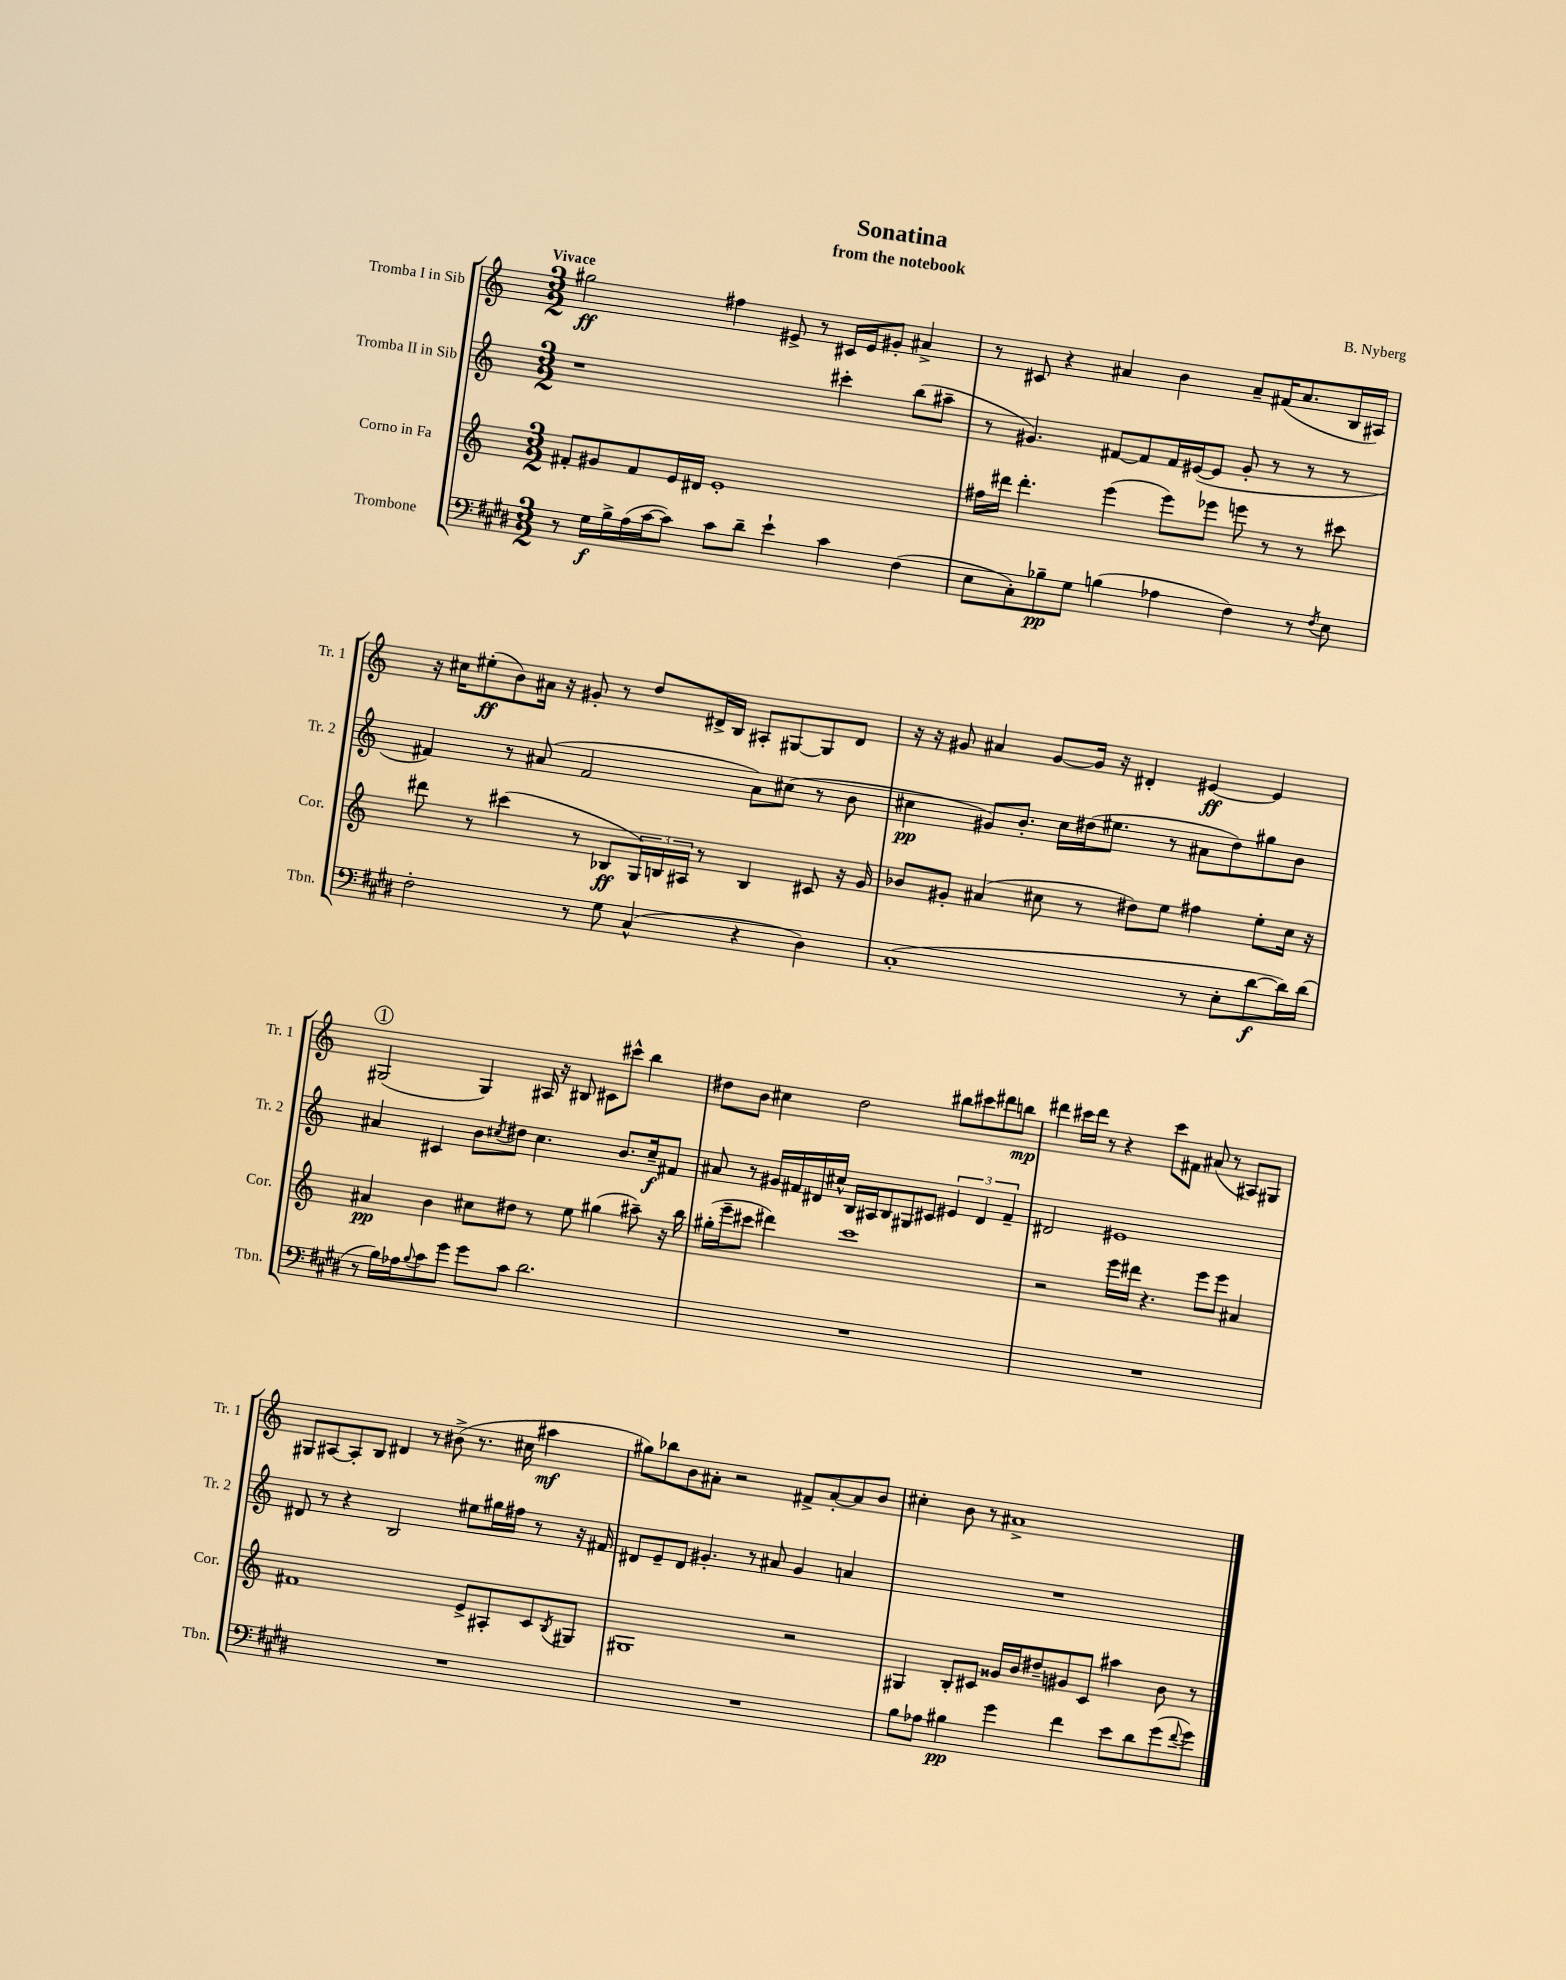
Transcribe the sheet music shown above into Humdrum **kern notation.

**kern	**kern	**kern	**kern
*staff4	*staff3	*staff2	*staff1
*clefF4	*clefG2	*clefG2	*clefG2
*k[f#c#g#d#]	*k[]	*k[]	*k[]
*M3/2	*M3/2	*M3/2	*M3/2
8r	8f#'/L	1r	2gg#\
16G#\LL	8g#/	.	.
16B^\	.	.	.
(16A\	8f#/	.	.
[16c#\J	.	.	.
8c#\]J)	16e/L	.	.
.	16d#/JJ	.	.
8c#\L	1e'	.	4ff#\
8d#~\J	.	.	.
4e`\	.	.	8e#^/
.	.	.	8r
4c#\	.	4ccc#'\	16c#/LL
.	.	.	16e#/J
.	.	.	8g#'/J
(4F#\	.	(8bb\L	4a#^/
.	.	8aa#~\J	.
=	=	=	=
8E\L	16ff#\LL	8r	8r
.	16ddd#\JJ	.	.
8C#'\)	4.ddd#'\	4.g#/)	8c#/
8B-~\	.	.	4r
8G#\J	.	.	.
(4B\	(4eee\	[8f#/L	4a#/
.	.	8f#/]	.
4A-\	8eee\L)	16f#/L	4b\
.	.	([16e#/J	.
.	8eee-\J	8e#/]J	.
4F#\)	8eee\	8g#'/	8a#~/L
.	8r	8r	(16f#/K
.	.	.	8.a#/
8r	8r	8r	.
8qF#/	.	.	.
8E\	8ccc#\	8r	16B/L
.	.	.	16A#/JJ)
=	=	=	=
2F#'\	8ddd#\	4f#/)	16r
.	.	.	16cc#\LK
.	8r	.	(8ee#'\
.	(4ccc#\	8r	8b\)
.	.	(8a#/	16a#\Jk
.	.	.	16r
8r	8r	2f#/	8g#'/
8G#\	8B-/L	.	8r
(4C#^^/	24G/L)	.	8dd/L
.	24B/	.	.
.	24A#/JJ	.	.
.	8r	.	16d#^/L
.	.	.	16B/JJ
4r	4B/	8a#\L)	8A#'/L
.	.	(8cc#\J	[8G#/
4D#\)	8c#/	8r	8G#/]
.	16r	8b\	8d#/J
.	16g/	.	.
=	=	=	=
(1C#'	8b-/L	4cc#\	16r
.	.	.	16r
.	8g#'/J	.	8g#/
.	(4a#/	8g#/L)	4a#/
.	.	8.b'/J	.
.	8cc#\	.	[8g#/L
.	.	16cc#\LL	.
.	8r	(16dd#\J	16g#/]Jk
.	.	8.ee#\J	16r
.	8dd#\L)	.	4d#'/
.	8ee\J	8r	.
8r	4ff#\	8a#\L	[4e#/
8E'\L	.	8dd#\)	.
[8d#\	8ee'\L	8gg#\	4e#/]
16d#\]L)	16cc#\Jk	8b\J	.
(16d#\JJ	16r	.	.
=	=	=	=
8r	4a#/	4a#/	(2G#/
16B\LL)	.	.	.
16A-\J	.	.	.
8qqB/	.	.	.
8c#\	4b\	4c#/	.
8g#\J	.	.	.
8g#\L	8cc#\L	8b\L	4G#/)
.	.	8qcc#/	.
8c#\J	8dd#\J	8dd#\J	.
2.d#\	8r	4.cc#\	16A#/
.	.	.	16r
.	8ee\	.	8B#/
.	(4gg#\	.	8c#\L
.	.	8.b/L	8ccc#^^\J
.	8aa#~\)	.	4bb\
.	.	16cc#~/k	.
.	16r	8f#/J	.
.	16bb\	.	.
=	=	=	=
1.r	(16gg#'\LL	8a#/	8dd#\L
.	16eee~\J	.	.
.	8ccc#\J	8r	8b\J
.	4ddd#\)	16g#/LL	4cc#\
.	.	16f#/	.
.	.	16d#/	.
.	.	16cc#^^/JJ	.
.	1ccc#	16B/LL	2dd#\
.	.	16A#/J	.
.	.	8B/	.
.	.	8G#/	.
.	.	8c#/J	.
.	.	6e#/	8bb#\L
.	.	.	8ccc#\
.	.	6d#/	.
.	.	.	8ddd#\
.	.	6f#~/	.
.	.	.	8bb\J
=	=	=	=
1.r	2r	2d#/	4ddd#\
.	.	.	16ccc#\LL
.	.	.	16ddd#\JJ
.	.	.	8r
.	16eee\LL	1e#	4r
.	16ddd#\JJ	.	.
.	4.r	.	.
.	.	.	8ccc#\L
.	.	.	8f#\J
.	8eee\L	.	(8a#/
.	8eee\J	.	8r
.	4a#/	.	8A#/L)
.	.	.	8G#/J
=	=	=	=
1.r	1f#	8d#/	8G#/L
.	.	8r	[8A#/
.	.	4r	8A#'/]
.	.	.	8B/J
.	.	2B/	4d#/
.	.	.	8r
.	.	.	(8b#^\
.	8e^/L	8ee#\L	8.r
.	8A#'/	16gg#\L	.
.	.	16ff#\JJ	16cc#\
.	8c/	8r	4aa#\
.	8qB/	.	.
.	8G#/J	16r	.
.	.	16f#/	.
=	=	=	=
1.r	1G#	8d#/L	8gg#\L)
.	.	8e~/	8bb-\
.	.	8d#/J	8b\
.	.	4.g#'/	8a#'\J
.	.	.	2r
.	.	8r	.
.	.	8a#/	.
.	2r	4g#/	8f#^/L
.	.	.	[8a#'/
.	.	4a/	8a#/]
.	.	.	8b/J
=	=	=	=
8B\L	4G#/	1.r	4cc#'\
8A-\J	.	.	.
4B#\	8B'/L	.	8b\
.	8c#/J	.	8r
4g#\	16g##/LL	.	1a#^
.	16b/J	.	.
.	8dd#~/	.	.
4f#\	8g#/	.	.
.	8c#/J	.	.
8e\L	4aa#\	.	.
8d#\	.	.	.
(8g#\	8b\	.	.
8qqf#/	.	.	.
8g#\J)	8r	.	.
==	==	==	==
*-	*-	*-	*-
